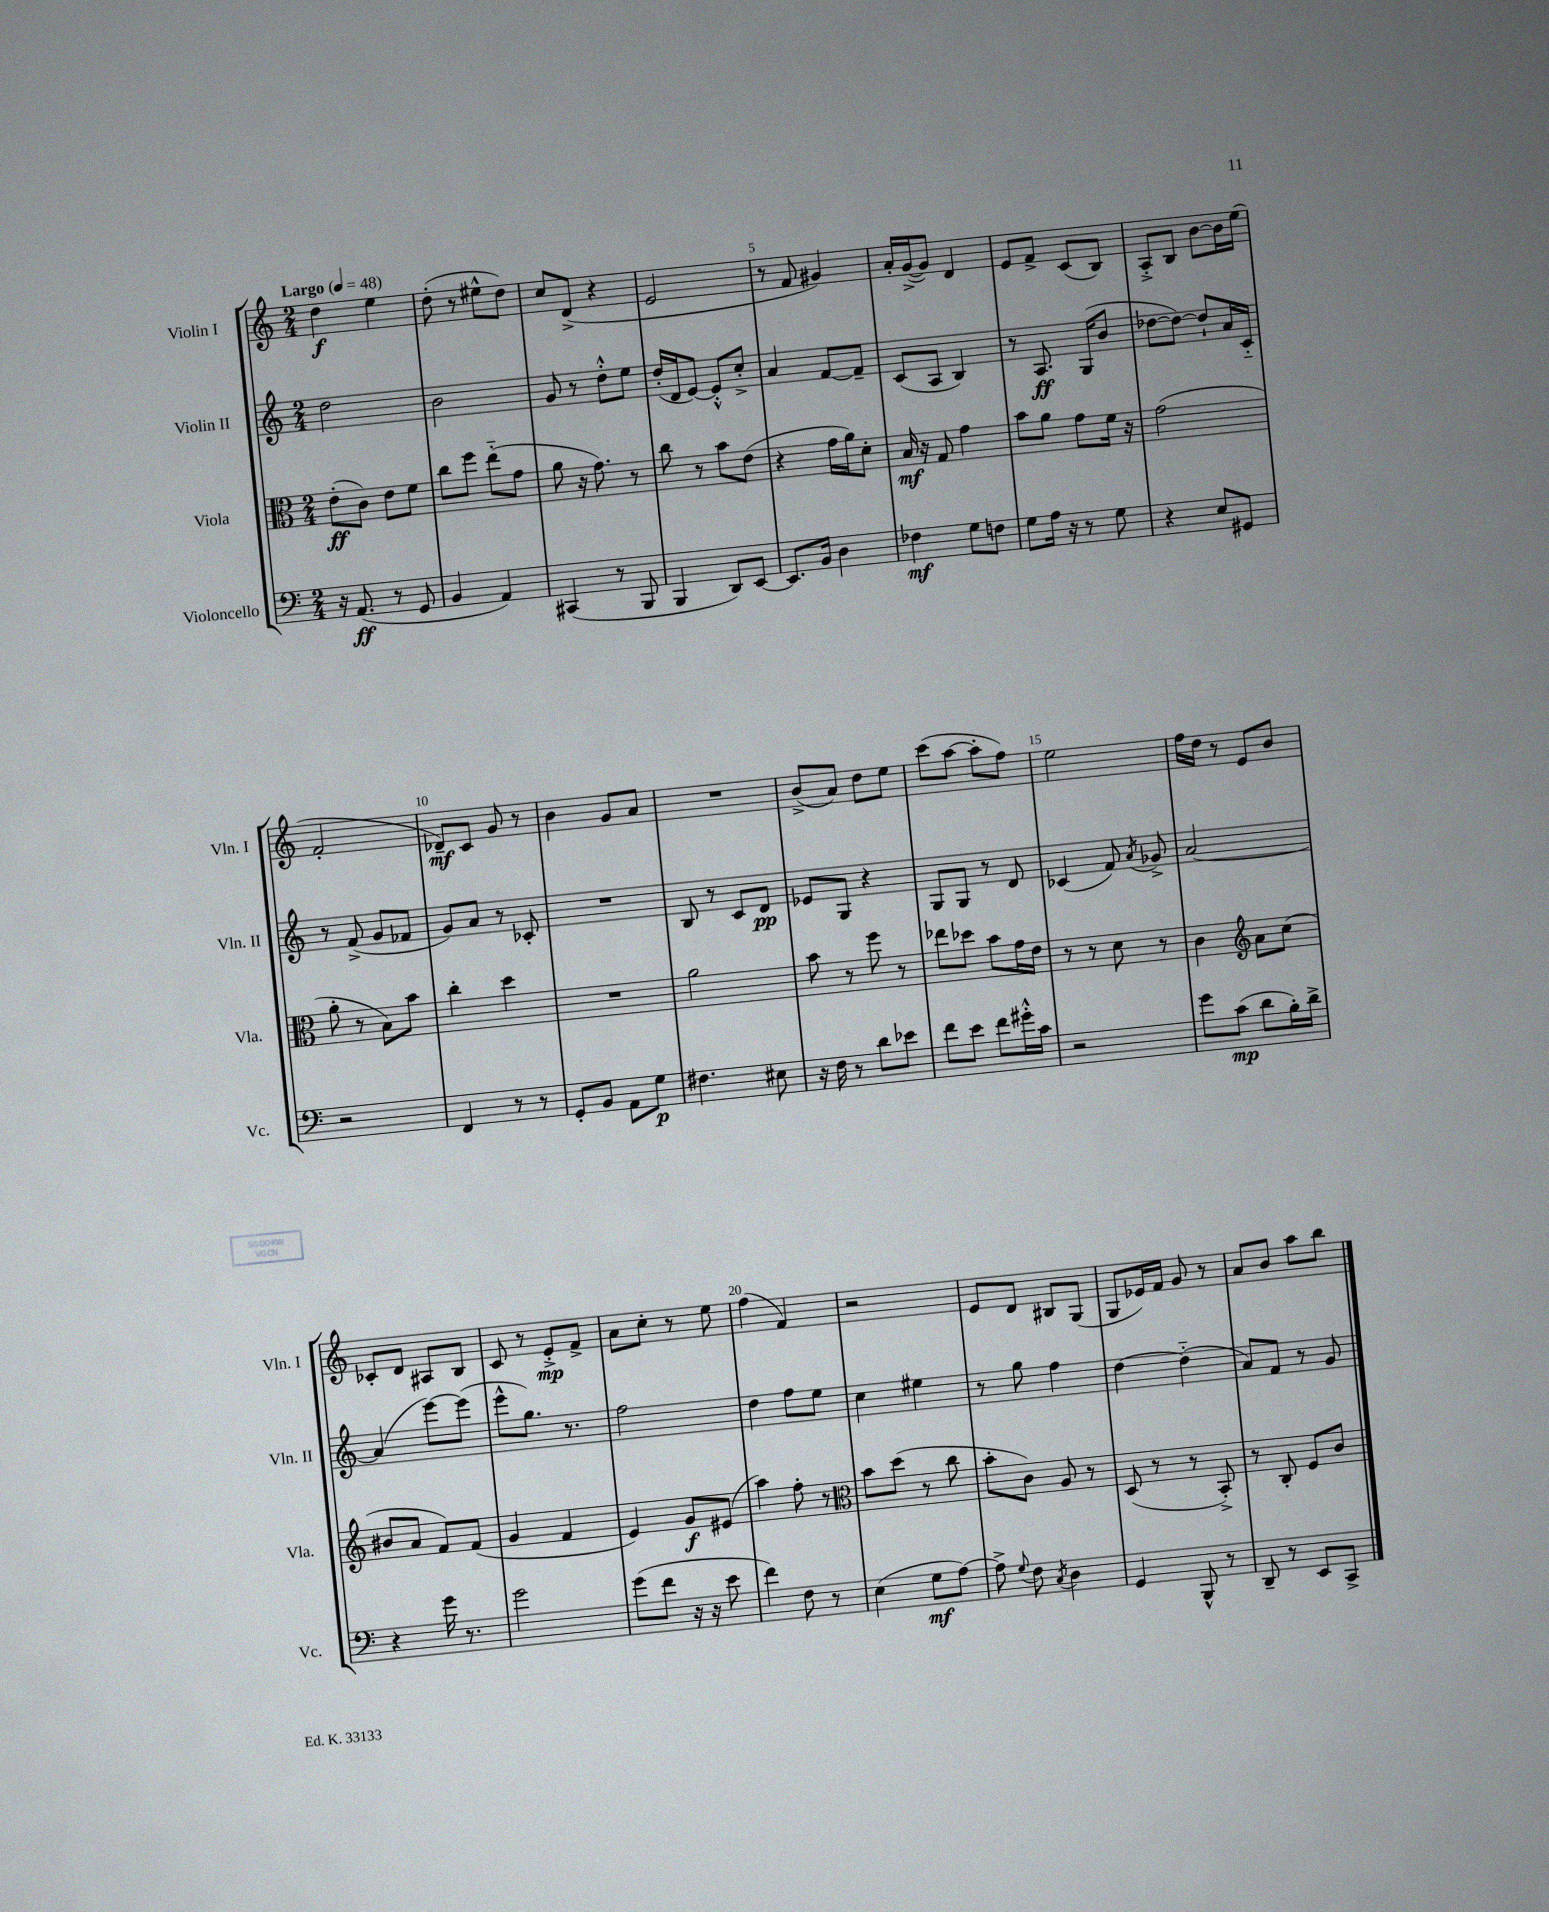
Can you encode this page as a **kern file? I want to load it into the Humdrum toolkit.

**kern	**dynam	**kern	**dynam	**kern	**dynam	**kern	**dynam
*part4	*part4	*part3	*part3	*part2	*part2	*part1	*part1
*staff4	*staff4	*staff3	*staff3	*staff2	*staff2	*staff1	*staff1
*I"Violoncello	*	*I"Viola	*	*I"Violin II	*	*I"Violin I	*
*I'Vc.	*	*I'Vla.	*	*I'Vln. II	*	*I'Vln. I	*
*clefF4	*	*clefC3	*	*clefG2	*	*clefG2	*
*k[]	*	*k[]	*	*k[]	*	*k[]	*
*M2/4	*	*M2/4	*	*M2/4	*	*M2/4	*
*MM48	*	*MM48	*	*MM48	*	*MM48	*
=1	=1	=1	=1	=1	=1	=1	=1
!	!	!	!	!	!	!LO:TX:a:B:t=Largo	!
16r	.	(8e'\L	ff	2dd\	.	4dd\	f
(8.AA/	ff	.	.	.	.	.	.
.	.	8c\J)	.	.	.	.	.
8r	.	8e\L	.	.	.	4ee\	.
8GG/	.	8f\J	.	.	.	.	.
=2	=2	=2	=2	=2	=2	=2	=2
4BB/	.	8cc\L	.	2b\	.	(8dd'\	.
.	.	8ff\J	.	.	.	8r	.
4AA/)	.	(8ee\L	.	.	.	8ee#X^^\L	.
.	.	8g\J	.	.	.	8dd\J)	.
=3	=3	=3	=3	=3	=3	=3	=3
(4CC#X/	.	8a\	.	8g/	.	8cc/L	.
.	.	16r	.	8r	.	(8d^/J	.
.	.	8.g\)	.	.	.	.	.
8r	.	.	.	8dd'^^\L	.	4r	.
8BBB/	.	8r	.	8ee\J	.	.	.
=4	=4	=4	=4	=4	=4	=4	=4
4BBB/	.	8cc\	.	(16dd'/LL	.	2e/	.
.	.	.	.	16d/J	.	.	.
.	.	8r	.	[8e/J)	.	.	.
8DD/L)	.	8b\L	.	8e'^^/L]	.	.	.
[8EE/J	.	(8e\J	.	8cc'^/J	.	.	.
=5	=5	=5	=5	=5	=5	=5	=5
8.EE/L]	.	4r	.	4a/	.	8r	.
.	.	.	.	.	.	8f/	.
16BB/Jk	.	.	.	.	.	.	.
4D\	.	16g\LL	.	[8f/L	.	4g#X/)	.
.	.	16a\J)	.	.	.	.	.
.	.	8d'\J	.	8f~/J]	.	.	.
=6	=6	=6	=6	=6	=6	=6	=6
4F-X\	mf	16B/	mf	(8c/L	.	16a'/LL	.
.	.	16r	.	.	.	([16g^/J	.
.	.	8G/	.	8A/J	.	8g/J])	.
8G\L	.	4g\	.	4B/)	.	4d/	.
8Fn\J	.	.	.	.	.	.	.
=7	=7	=7	=7	=7	=7	=7	=7
8G\L	.	8b\L	.	8r	.	8e/L	.
16A\Jk	.	8a\J	.	8.A/	ff	8f^/J	.
16r	.	.	.	.	.	.	.
8r	.	8g\L	.	.	.	(8c/L	.
.	.	.	.	(16G/KL	.	.	.
8G\	.	16f\Jk	.	8b/J	.	8B/J)	.
.	.	16r	.	.	.	.	.
=8	=8	=8	=8	=8	=8	=8	=8
4r	.	(2g\	.	[8dd-X\L	.	8A'^/L	.
.	.	.	.	8dd-\J_)	.	8B/J	.
8E/L	.	.	.	8dd-`/L]	.	[8b\L	.
8GG#X/J	.	.	.	16a/L	.	16b\L]	.
.	.	.	.	16c/JJ	.	(16ee\JJ	.
!!LO:LB:g=z
=9	=9	=9	=9	=9	=9	=9	=9
2r	.	8a'\	.	8r	.	2f'/	.
.	.	8r	.	(8f^/	.	.	.
.	.	8B\L)	.	8g/L	.	.	.
.	.	8b\J	.	8f-X/J	.	.	.
=10	=10	=10	=10	=10	=10	=10	=10
4FF/	.	4cc'\	.	8g/L)	.	8d-X~/L)	mf
.	.	.	.	8a/J	.	8c/J	.
8r	.	4dd\	.	8r	.	8g/	.
8r	.	.	.	8c-X'/	.	8r	.
=11	=11	=11	=11	=11	=11	=11	=11
8GG'/L	.	2r	.	2r	.	4b\	.
8BB/J	.	.	.	.	.	.	.
8AA\L	.	.	.	.	.	8g/L	.
8G\J	p	.	.	.	.	8a/J	.
=12	=12	=12	=12	=12	=12	=12	=12
4.F#X\	.	2a\	.	8B/	.	2r	.
.	.	.	.	8r	.	.	.
.	.	.	.	8c/L	.	.	.
8E#X\	.	.	.	8d/J	pp	.	.
=13	=13	=13	=13	=13	=13	=13	=13
16r	.	8b\	.	8e-X/L	.	(8b^/L	.
16F\	.	.	.	.	.	.	.
8r	.	8r	.	8G/J	.	8a/J)	.
8d\L	.	8ff\	.	4r	.	8dd\L	.
8e-X\J	.	8r	.	.	.	8ee\J	.
=14	=14	=14	=14	=14	=14	=14	=14
8f\L	.	8ee-X\L	.	8G/L	.	(8ccc\L	.
8e\J	.	8dd-X\J	.	8G/J	.	[8aa\J	.
8f\L	.	8b\L	.	8r	.	8aa'\L]	.
16g#X'^^\L	.	16g\L	.	8d/	.	8ff\J)	.
16c\JJ	.	16e\JJ	.	.	.	.	.
=15	=15	=15	=15	=15	=15	=15	=15
2r	.	8r	.	(4c-X/	.	2ee\	.
.	.	8r	.	.	.	.	.
.	.	8d\	.	8f/)	.	.	.
.	.	.	.	8qa/	.	.	.
.	.	8r	.	8g-X^/	.	.	.
=16	=16	=16	=16	=16	=16	=16	=16
8g\L	.	4c\	.	[2a/	.	16ff\LL	.
.	.	.	.	.	.	16dd\JJ	.
(8c\J	mp	.	.	.	.	8r	.
*	*	*clefG2	*	*	*	*	*
8d\L	.	8a\L	.	.	.	8e/L	.
16B'\L)	.	(8cc\J	.	.	.	8b/J	.
16d^\JJ	.	.	.	.	.	.	.
!!LO:LB:g=z
=17	=17	=17	=17	=17	=17	=17	=17
4r	.	8b#X/L	.	(4a/]	.	8c-X'/L	.
.	.	8a/J	.	.	.	8d/J	.
16g\	.	8f/L)	.	[8eee\L)	.	8A#X/L	.
8.r	.	.	.	.	.	.	.
.	.	(8f/J	.	(8eee\J]	.	8B/J	.
=18	=18	=18	=18	=18	=18	=18	=18
2g\	.	4g/	.	8eee^^\L	.	8c/	.
.	.	.	.	8.gg\J)	.	8r	.
.	.	4f/	.	.	.	8e'^/L	mp
.	.	.	.	8.r	.	.	.
.	.	.	.	.	.	8f^/J	.
=19	=19	=19	=19	=19	=19	=19	=19
(8g\L	.	4e/)	.	2ff\	.	8a\L	.
8f\J	.	.	.	.	.	8cc'\J	.
16r	.	8g/L	f	.	.	8r	.
16r	.	.	.	.	.	.	.
8e\	.	(8e#X/J	.	.	.	8ee\	.
=20	=20	=20	=20	=20	=20	=20	=20
4f\)	.	4aa\)	.	4dd\	.	(4ff\	.
8F\	.	8ff'\	.	8ff\L	.	4f/)	.
8r	.	8r	.	8ee\J	.	.	.
=21	=21	=21	=21	=21	=21	=21	=21
*	*	*clefC3	*	*	*	*	*
(4E\	.	8b\L	.	4cc\	.	2r	.
.	.	(8dd\J	.	.	.	.	.
8G\L	mf	8r	.	4ee#X\	.	.	.
[8A\J)	.	8cc\	.	.	.	.	.
=22	=22	=22	=22	=22	=22	=22	=22
8A^\]	.	8b'\L	.	8r	.	8e/L	.
8qqG/	.	.	.	.	.	.	.
8F\	.	8c\J)	.	8gg\	.	8d/J	.
8qC/	.	.	.	.	.	.	.
4D\	.	8A/	.	4ff\	.	8B#X/L	.
.	.	8r	.	.	.	(8G/J	.
=23	=23	=23	=23	=23	=23	=23	=23
4GG/	.	(8D/	.	[4dd\	.	8G/L	.
.	.	8r	.	.	.	16e-X/L)	.
.	.	.	.	.	.	16f/JJ	.
8BBB^^/	.	8r	.	(4dd\]	.	8g/	.
8r	.	8BB'^/)	.	.	.	8r	.
=24	=24	=24	=24	=24	=24	=24	=24
8DD~/	.	8r	.	8a/L)	.	8a/L	.
8r	.	8C'/	.	8f/J	.	8b/J	.
8EE/L	.	8F/L	.	8r	.	8aa\L	.
8CC^/J	.	8c/J	.	8g/	.	8bb\J	.
==	==	==	==	==	==	==	==
*-	*-	*-	*-	*-	*-	*-	*-
